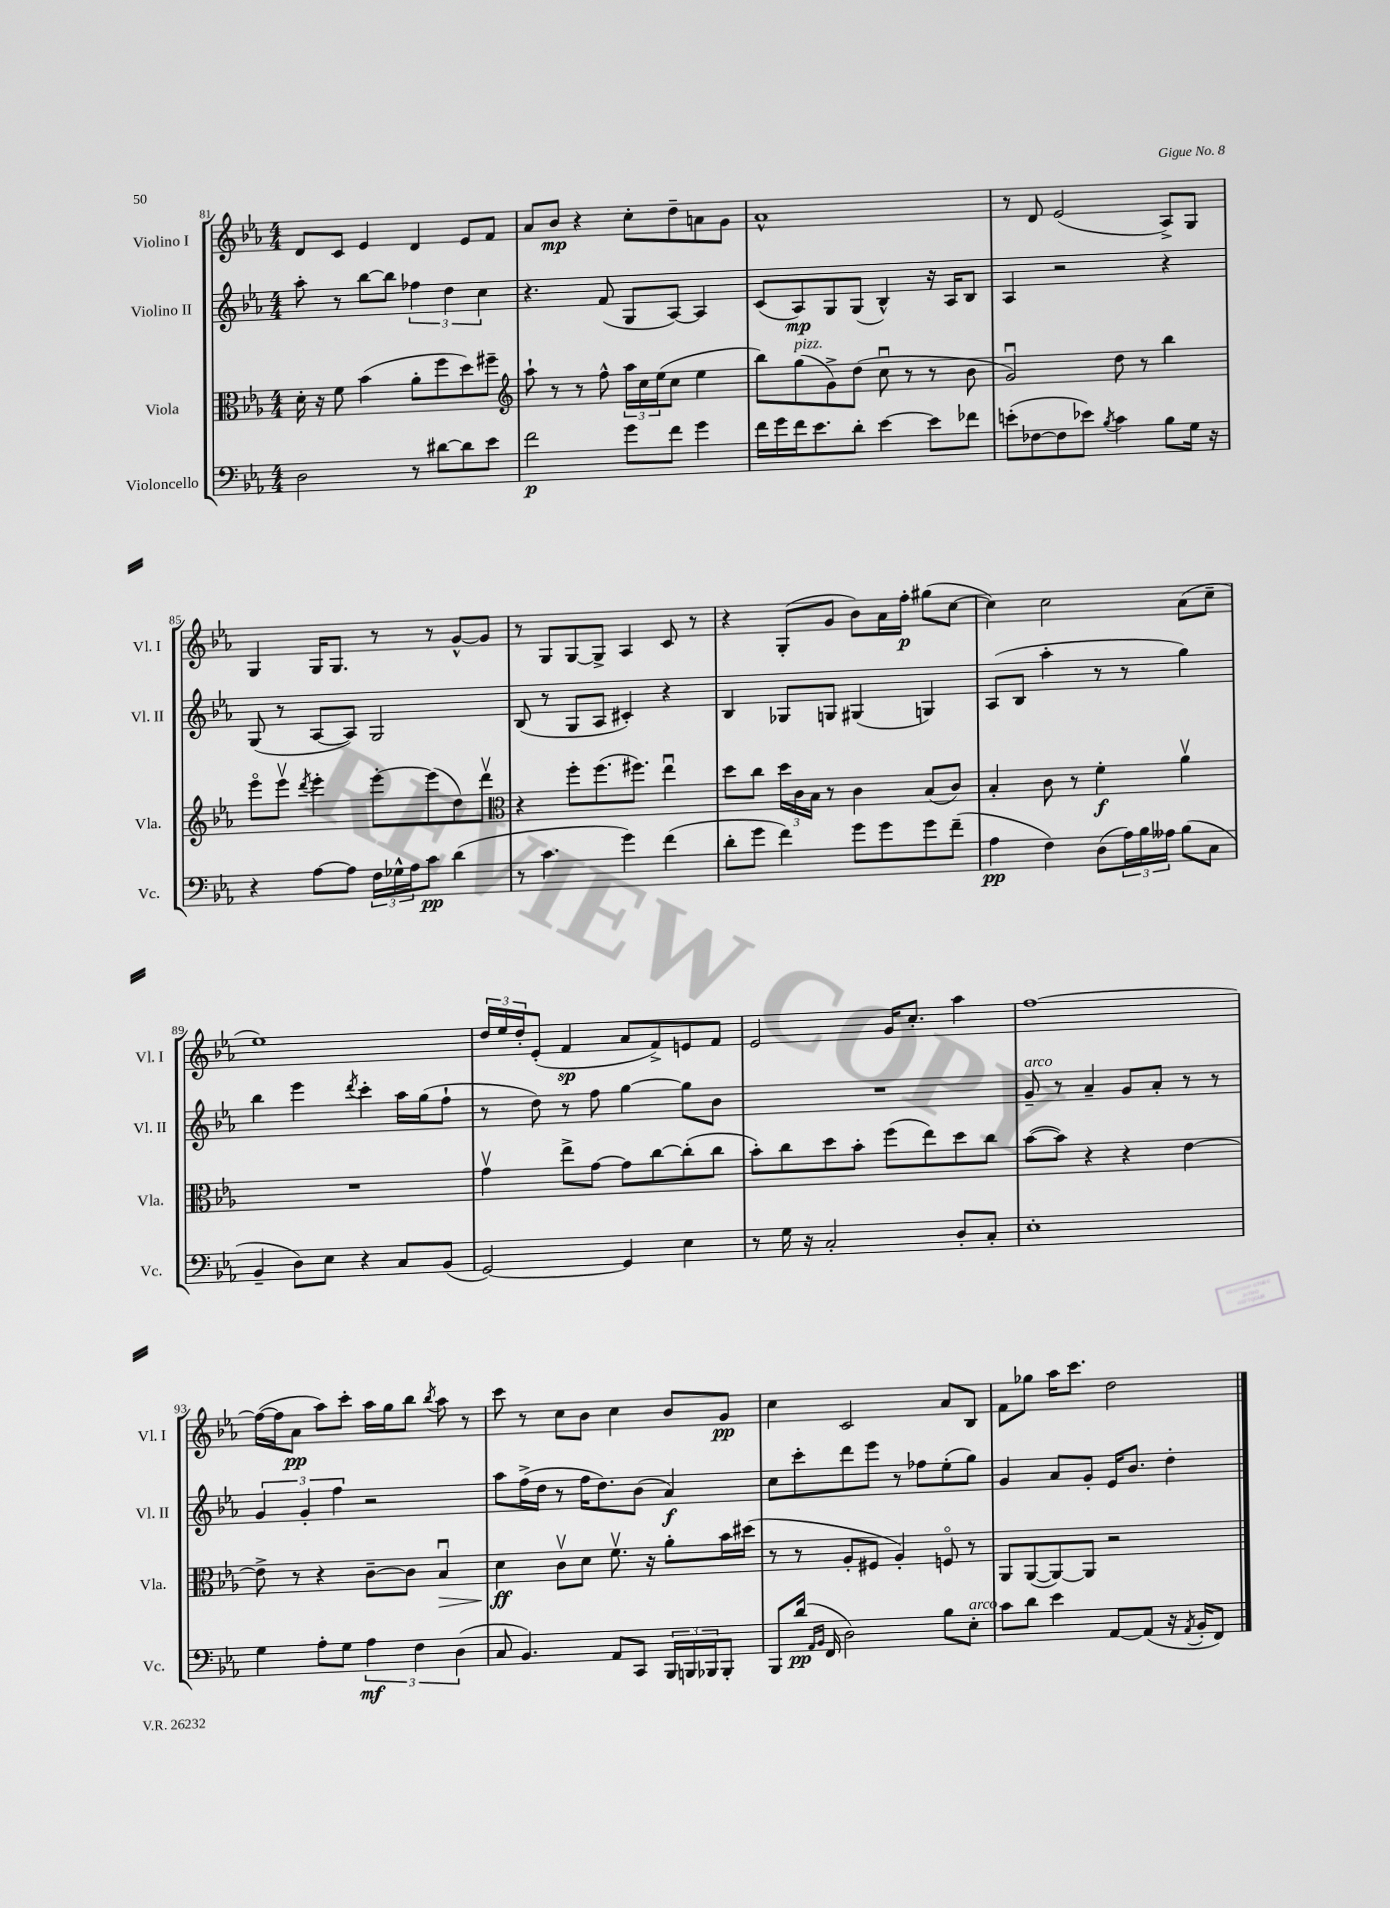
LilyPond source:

<<
\new StaffGroup <<
\new Staff = "s0" \with { instrumentName = "Violino I" shortInstrumentName = "Vl. I" } {
    \clef treble \key ees \major \numericTimeSignature \time 4/4
    d'8 c'8 ees'4 d'4 ees'8 f'8 |
    aes'8 bes'8\mp r4 c''8-. d''8-- a'8 g'8 |
    aes'1-^ |
    r8 d'8 ees'2( aes8->) g8 |
    g4 g16 g8. r8 r8 g'8~-^ g'8 |
    r8 g8 g8~ g8-> aes4 c'8 r8 |
    r4 g8-.( g'8 bes'8) aes'16 f''16-.\p gis''8( c''8~ |
    c''4) c''2 aes'8( c''8-- |
    ees''1) |
    \tuplet 3/2 { d''16 ees''16 d''16-. } ees'8-.( f'4\sp aes'8 f'8->) e'8 f'8 |
    ees'2 g'16 c''8.-. aes''4 |
    f''1~ |
    f''16~( f''16 aes'8\pp aes''8) c'''8-. aes''16 g''16 bes''8 \acciaccatura { bes''8 } aes''8 r8 |
    c'''8 r8 c''8 bes'8 c''4 bes'8 g'8\pp |
    c''4 c'2 aes'8 bes8 |
    f'8 ges''8 aes''16 c'''8. d''2 \bar "|." |
}
\new Staff = "s1" \with { instrumentName = "Violino II" shortInstrumentName = "Vl. II" } {
    \clef treble \key ees \major \numericTimeSignature \time 4/4
    aes''8-. r8 bes''8~ bes''8 \tuplet 3/2 { fes''4 d''4 c''4 } |
    r4. f'8( g8 aes8~) aes4 |
    c'8( aes8\mp) g8 g8( bes4-^) r16 aes16 bes8 |
    aes4 r2 r4 |
    g8( r8 aes8~ aes8) g2 |
    bes8( r8 g8 aes8 cis'4-.) r4 |
    bes4 ges8 g8 gis4( g4) |
    aes8( bes8 aes''4-. r8 r8 g''4) |
    bes''4 ees'''4 \acciaccatura { d'''8 } c'''4-. aes''16 g''16( f''8-! |
    r8 d''8) r8 f''8 g''4~ g''8 bes'8 |
    R1 |
    g'8--^\markup { \italic "arco" } r8 aes'4-- g'8 aes'8-. r8 r8 |
    \tuplet 3/2 { g'4 g'4-. f''4 } r2 |
    aes''8 f''16->( d''16 r8 f''16 d''8.) bes'8( aes'4\f) |
    c''8 c'''8-. d'''8 ees'''8 r8 fes''8 ees''8-.( g''8) |
    g'4 aes'8 g'8-. ees'16 bes'8. d''4-. \bar "|." |
}
\new Staff = "s2" \with { instrumentName = "Viola" shortInstrumentName = "Vla." } {
    \clef alto \key ees \major \numericTimeSignature \time 4/4
    d'16-. r16 f'8 bes'4( aes'8-. f''8 d''8) fis''8-- |
    \clef treble aes''8-! r8 r8 f''8-^ \tuplet 3/2 { aes''16 c''16 ees''16( } c''8 ees''4 |
    bes''8) g''8^\markup { \italic "pizz." }( g'8->) d''8( c''8\downbow r8 r8 bes'8 |
    g'2\downbow) d''8 r8 bes''4 |
    ees'''8\flageolet ees'''8\upbow \acciaccatura { d'''8 } ees'''4-. ees'''8~-. ees'''8( d''8) d'''8\upbow |
    \clef alto r4 f''8-. f''8.( fis''8.) ees''4\downbow |
    d''8 c''8 \tuplet 3/2 { d''16 c'16 bes16 } r8 c'4 bes8( c'8) |
    bes4-. c'8 r8 f'4-.\f aes'4\upbow |
    R1 |
    g'4\upbow ees''8-> g'8~ g'8 c''8~ c''8-.( c''8 |
    bes'8-.) c''8 d''8 bes'8-. f''8( ees''8) d''8 c''8 |
    bes'8~( bes'8) r4 r4 ees'4~ |
    ees'8-> r8 r4 c'8~-- c'8 bes4\downbow\> |
    d'4\ff\! c'8\upbow d'8 f'8.\upbow r16 aes'8-. bes'16 dis''16( |
    r8 r8 aes8-. fis8 aes4-.) f8\flageolet r8 |
    aes,8 aes,8~( aes,8~) aes,8 r2 \bar "|." |
}
\new Staff = "s3" \with { instrumentName = "Violoncello" shortInstrumentName = "Vc." } {
    \clef bass \key ees \major \numericTimeSignature \time 4/4
    d2 r8 dis'8~ dis'8 ees'8 |
    f'2\p g'8 f'8 g'4 |
    f'16 g'16 f'16 ees'8. d'8-. ees'4~ ees'8 fes'8 |
    e'8-.( fes8~ fes8 ees'8) \acciaccatura { bes8 } c'4 bes8 g16 r16 |
    r4 aes8~ aes8 \tuplet 3/2 { f16 ges16-^ aes16 } c'8\pp d'4( |
    r8 c'4. g'4) f'4( |
    d'8-. g'8 f'4) g'8 g'8 g'8 f'8--( |
    aes4\pp f4) d8( \tuplet 3/2 { aes16) bes16 aeses16 } bes8( c8 |
    bes,4-- d8) ees8 r4 c8 bes,8( |
    g,2~) g,4 ees4 |
    r8 g16 r16 c2-. d8-. c8-. |
    ees1-. |
    g4 aes8-. g8 \tuplet 3/2 { aes4\mf f4 d4( } |
    c8 bes,4.) aes,8 c,8 \tuplet 3/2 { bes,,16 b,,16 bes,,16 } bes,,8-. |
    bes,,8 d'16\pp( \grace { aes,16 bes,16 } f,16 d2) bes8 ees8-.^\markup { \italic "arco" } |
    c'8 d'8 ees'4 aes,8~ aes,8( r16 \acciaccatura { aes,8 } bes,16-. f,8) \bar "|." |
}
>>
>>
\layout { \context { \Score currentBarNumber = #81 } }
